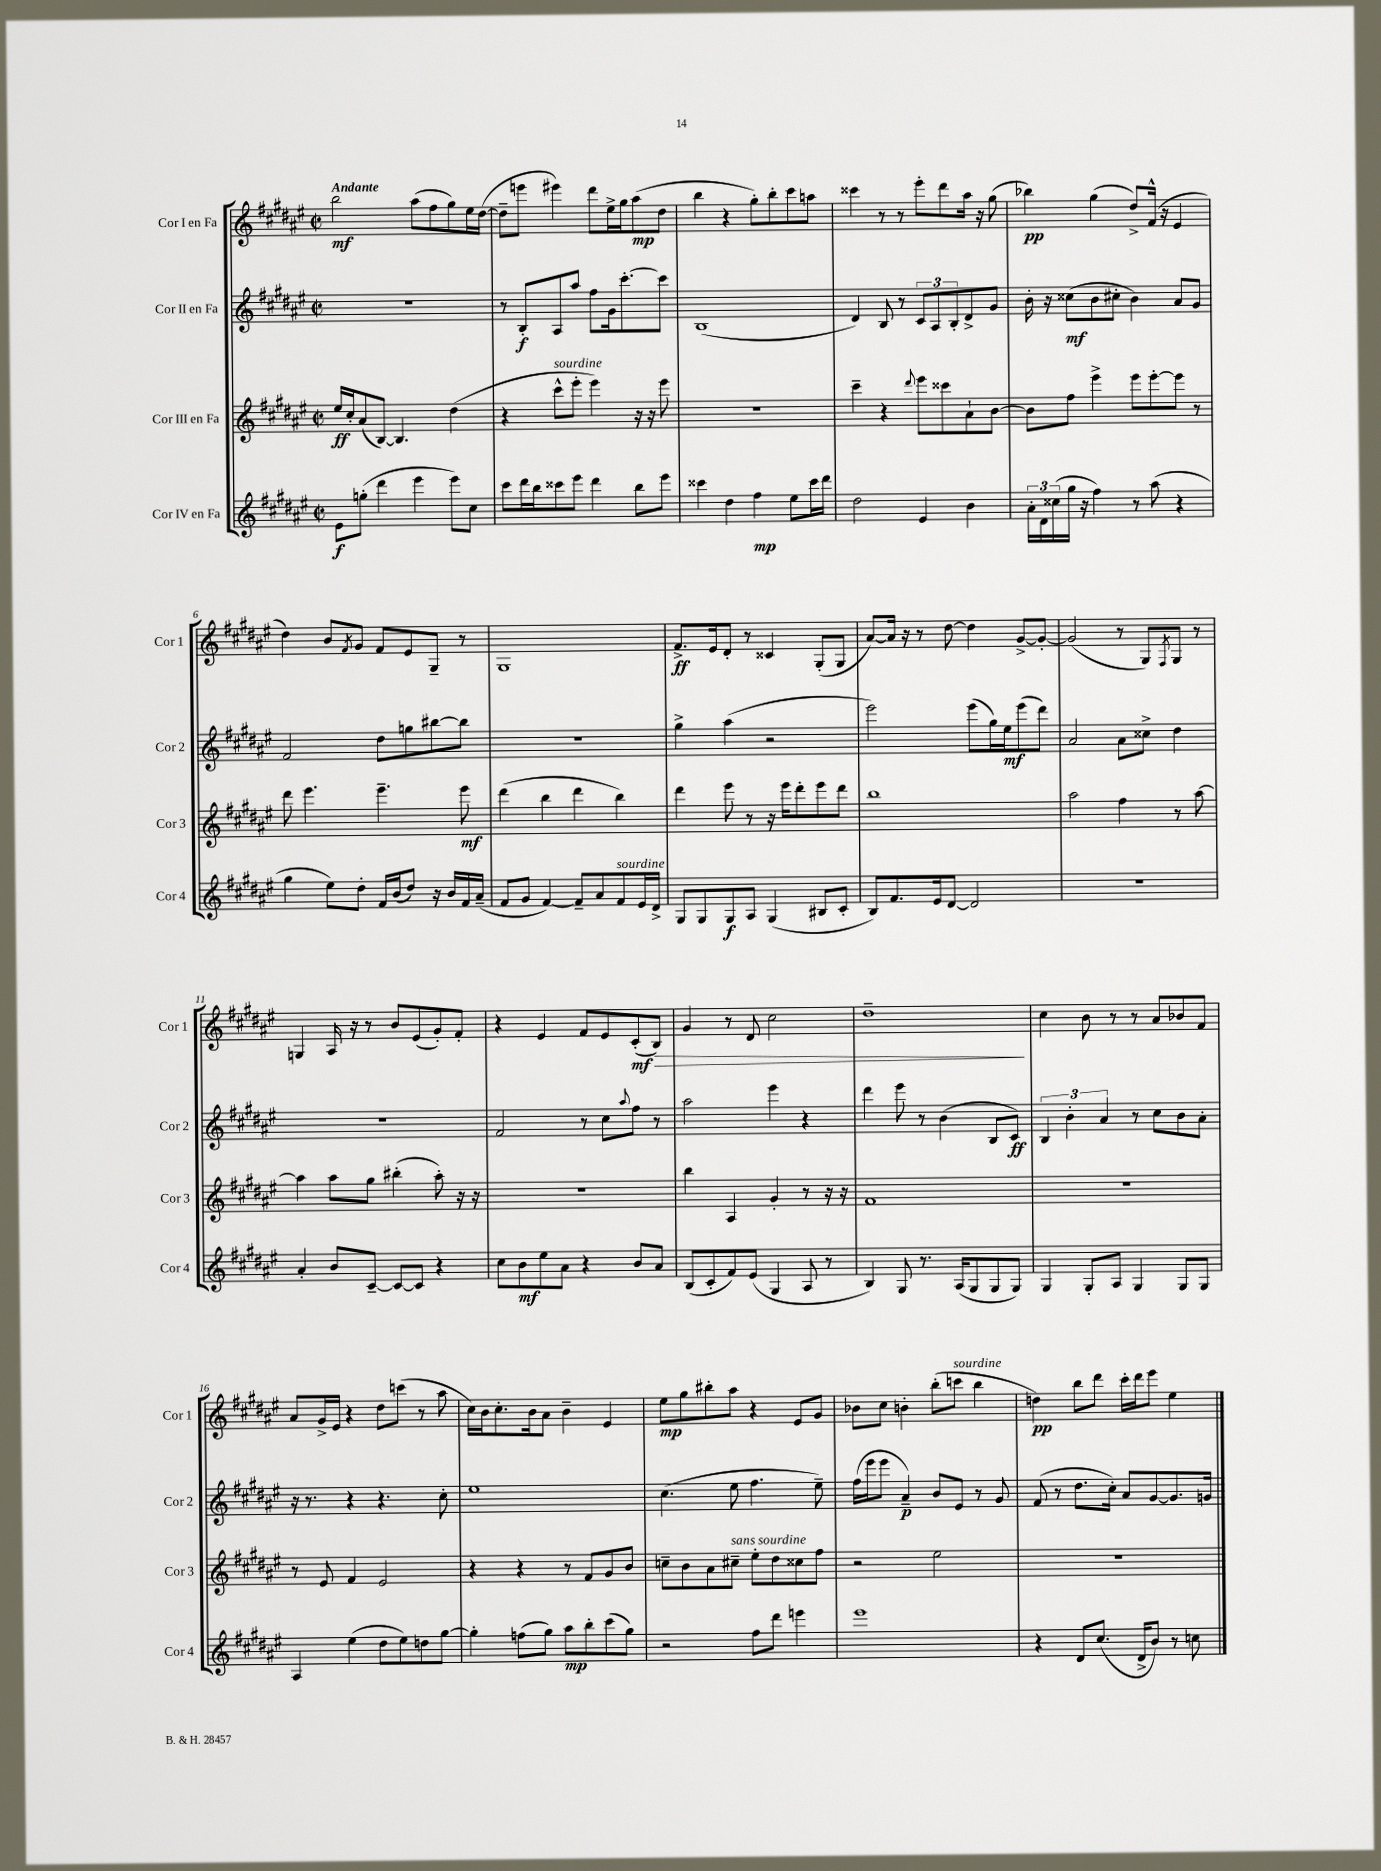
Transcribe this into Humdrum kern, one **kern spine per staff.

**kern	**kern	**kern	**kern
*staff4	*staff3	*staff2	*staff1
*clefG2	*clefG2	*clefG2	*clefG2
*k[f#c#g#d#a#e#]	*k[f#c#g#d#a#e#]	*k[f#c#g#d#a#e#]	*k[f#c#g#d#a#e#]
*M2/2	*M2/2	*M2/2	*M2/2
*met(c|)	*met(c|)	*met(c|)	*met(c|)
8e#	16ee#	1r	2bb
.	16cc#'	.	.
(8gg'	(8a#	.	.
4ddd#	[8B)	.	.
.	4.B]	.	.
4eee#	.	.	(8aa#
.	.	.	8ff#
8eee#)	(4dd#	.	8gg#)
8cc#	.	.	16ee#
.	.	.	([16dd#
=	=	=	=
8ccc#	4r	8r	8dd#~]
16ddd#	.	8B'	8eee
16bb	.	.	.
8ccc##	8ccc#^^	8A#	4eee#)
8eee#	8eee#'	8aa#	.
4ddd#	4eee#)	8ff#	8ddd#
.	.	16g#	16ee#^
.	.	[8.ccc#'	16gg#
8bb	16r	.	(8aa#
.	16r	.	.
8eee#	8eee#	8ccc#]	8dd#
=	=	=	=
4ccc##	1r	(1B	4bb
4dd#	.	.	4r
4ff#	.	.	8gg#')
.	.	.	8bb'
8ee#	.	.	8ccc#
16ccc##	.	.	8aa
16ddd#	.	.	.
=	=	=	=
2dd#	4ccc#~	4d#)	4ccc##
.	4r	8B	8r
.	.	8r	8r
.	8qqddd#	.	.
4e#	8eee#	12c#	8eee#'
.	.	12A#	.
.	8ccc##	.	8ddd#
.	.	12B'	.
4b	8a#`	8d#^	16aa#
.	.	.	16r
.	[8b	8g#	(8gg#
=	=	=	=
24a#'	8b]	16b'	4bb-)
24d#	.	.	.
.	.	16r	.
(24cc##	.	.	.
16gg#	8ff#	(8cc##	.
16r	.	.	.
4ff#)	4eee#^	8b	(4gg#
.	.	8cc#'	.
8r	8eee#	4b)	8dd#^)
(8aa#	[8eee#'	.	(16f#^^
.	.	.	16r
4r	8eee#]	8a#	4e#
.	8r	8g#	.
=	=	=	=
4gg#	8ddd#	2f#	4dd#)
.	4.eee#	.	.
8ee#)	.	.	8b
.	.	.	8qf#
8dd#'	.	.	8g#
16f#	4.eee#~	8dd#	8f#
(16b	.	.	.
8dd#)	.	8gg	8e#
16r	.	[8bb#	8G#~
16b	.	.	.
16f#	8eee#	8bb#]	8r
(16a#~	.	.	.
=	=	=	=
8f#	(4ddd#	1r	1G#
8g#	.	.	.
[4f#)	4bb	.	.
8f#~]	4ddd#	.	.
8a#	.	.	.
8f#	4bb)	.	.
16e#	.	.	.
16d#^	.	.	.
=	=	=	=
8G#	4ddd#	4gg#^	8.f#^
8G#	.	.	.
.	.	.	16e#
8G#	8eee#	(4aa#	8d#'
8A#	8r	.	8r
(4G#	16r	2r	4c##
.	16eee#	.	.
.	8ddd#'	.	.
8B#	8eee#	.	(8G#'
8c#'	8ddd#	.	8G#
=	=	=	=
8B)	1bb	2eee#)	[8a#)
8.f#	.	.	16a#]
.	.	.	16r
.	.	.	8r
16e#	.	.	.
[8d#	.	.	[8dd#
2d#]	.	(8eee#	4dd#]
.	.	16gg#)	.
.	.	16ee#	.
.	.	(8eee#	[8g#^
.	.	8ddd#)	8g#'_
=	=	=	=
1r	2aa#	2a#	(2g#]
.	4ff#	8a#	8r
.	.	8cc##^	8G#)
.	.	.	8qF#
.	8r	4dd#	8G#
.	[8aa#	.	8r
=	=	=	=
4a#'	4aa#]	1r	4G
8b	8aa#	.	16A#
.	.	.	16r
[8c#~	8gg#	.	8r
8c#_	(4bb#'	.	8b
8c#]	.	.	(8e#
4r	8aa#')	.	8g#')
.	16r	.	8f#'
.	16r	.	.
=	=	=	=
8cc#	1r	2f#	4r
8b	.	.	.
8ee#	.	.	4e#
8a#	.	.	.
4r	.	8r	8f#
.	.	8cc#	8e#
.	.	8qqaa#	.
8b	.	8ff#	(8c#'
8a#	.	8r	8B)
=	=	=	=
(8B	4bb	2aa#	4g#
8c#'	.	.	.
8f#)	4A#	.	8r
(8e#	.	.	8d#
4G#	4g#'	4eee#	2cc#
8A#	8r	4r	.
8r	16r	.	.
.	16r	.	.
=	=	=	=
4B)	1f#	4ddd#	1dd#~
8G#	.	8eee#	.
8.r	.	8r	.
.	.	(4b	.
(16A#	.	.	.
8G#	.	.	.
8G#	.	8B	.
8G#)	.	8c#)	.
=	=	=	=
4G#	1r	6B	4cc#
.	.	6b'	.
8G#'	.	.	8b
.	.	6a#	.
8A#	.	.	8r
4G#	.	8r	8r
.	.	8cc#	8a#
8G#	.	8b	8b-
8G#	.	8a#'	8f#
=	=	=	=
4A#	8r	16r	8a#
.	.	8.r	.
.	8e#	.	16g#^
.	.	.	16e#
(4ee#	4f#	4r	4r
8dd#	2e#	4.r	8dd#
8ee#)	.	.	(8ccc
8dd	.	.	8r
[8gg#	.	8cc#'	8aa#
=	=	=	=
4gg#']	4r	1ee#	16cc#)
.	.	.	16b
.	.	.	8.cc#'
(8ff	4r	.	.
.	.	.	16b
8gg#)	.	.	8a#
8aa#	8r	.	4b~
8bb'	8f#	.	.
(8ccc#	8g#	.	4e#
8gg#)	8b	.	.
=	=	=	=
2r	8cc~	(4.cc#	8ee#
.	8b	.	8gg#
.	8a#	.	8bb#'
.	8cc#~	8ee#	8aa#
8ff#	8ee#'	4.ff#	4r
8ddd#	8dd#	.	.
4eee	8cc##	.	8e#
.	8ff#	8ee#~)	8g#
=	=	=	=
1eee#	2r	(16ff#	8b-
.	.	16eee#	.
.	.	8eee#	8cc#
.	.	4a#~)	4b'
.	2ee#	8b	(8bb'
.	.	8e#	8ccc
.	.	8r	4bb
.	.	8g#	.
=	=	=	=
4r	1r	(8f#	4dd)
.	.	8r	.
8d#	.	8.dd#	8bb
(8.cc#	.	.	8ddd#
.	.	16cc#')	.
.	.	8a#	16ccc#'
16d#^	.	.	16ddd#
8b)	.	[8g#	8eee#
8r	.	8.g#]	4ee#
8cc	.	.	.
.	.	16g	.
==	==	==	==
*-	*-	*-	*-
